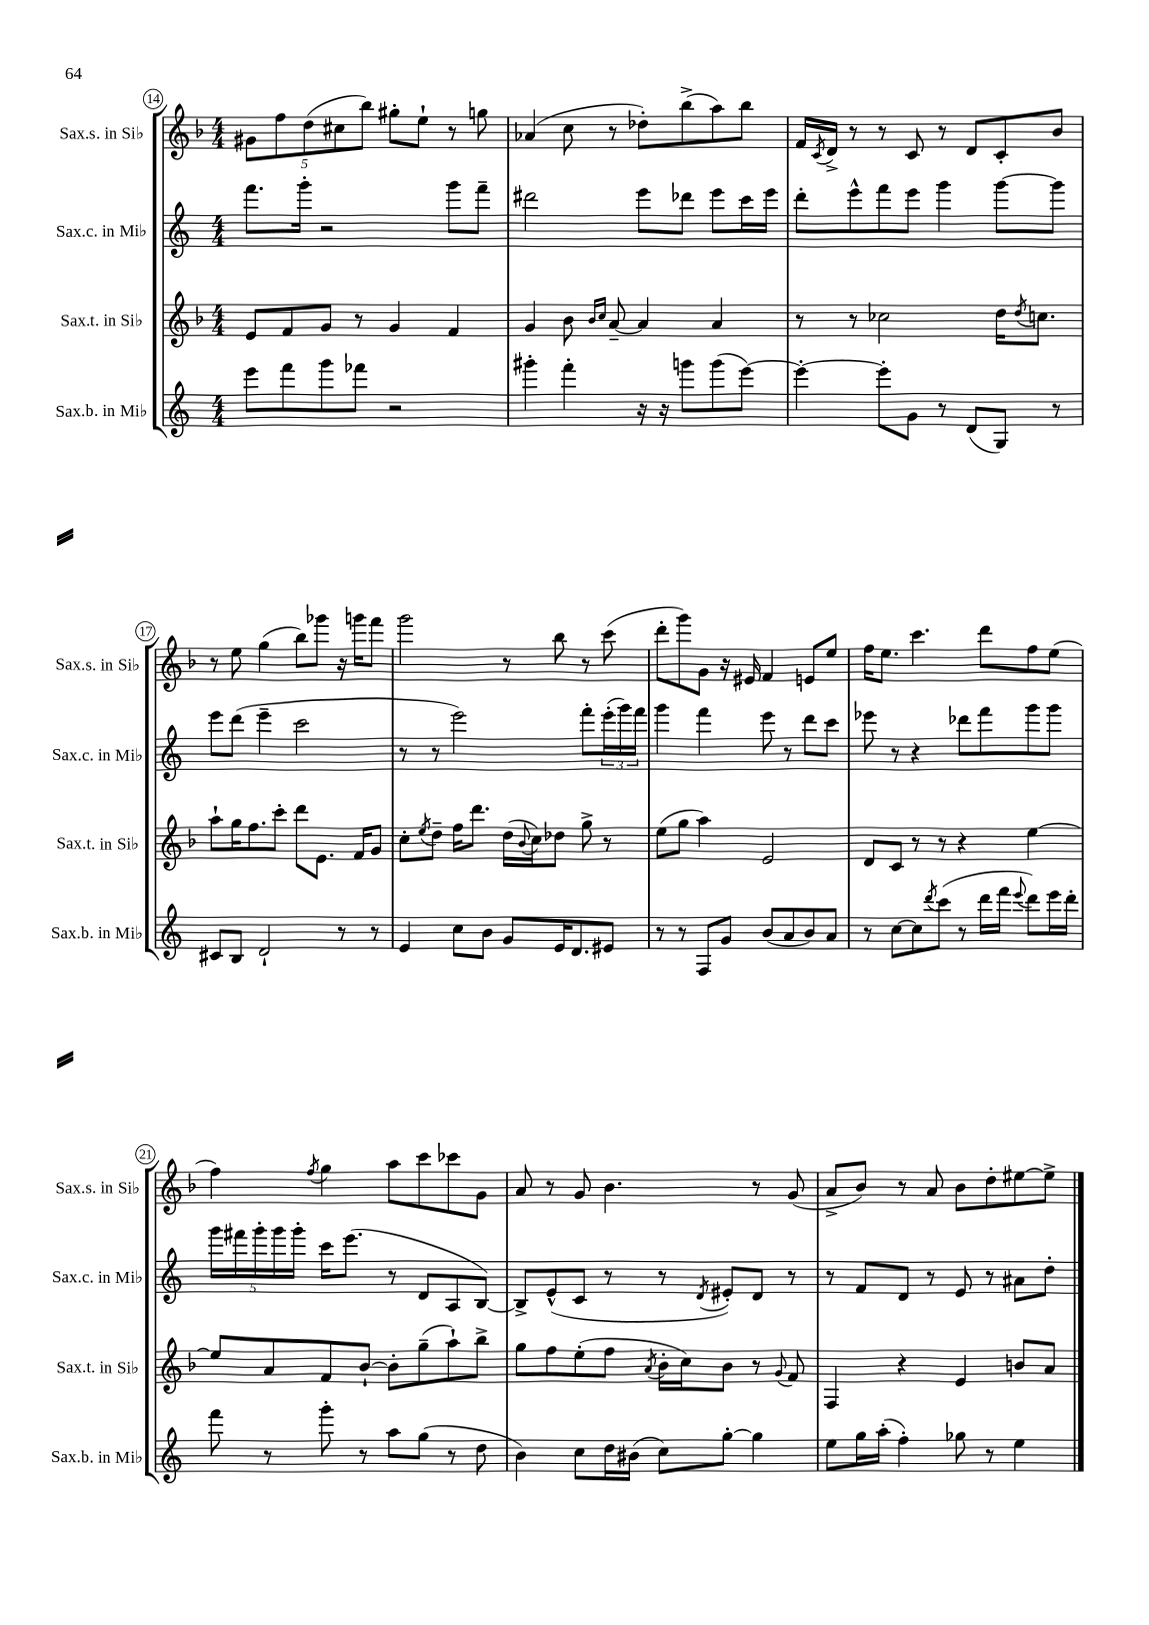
<<
\new StaffGroup <<
\new Staff = "s0" \with { instrumentName = "Sax.s. in Sib" shortInstrumentName = "Sax.s. in Sib" } {
    \clef treble \key f \major \numericTimeSignature \time 4/4
    \tuplet 5/4 { gis'8 f''8 d''8( cis''8 bes''8) } gis''8-. e''8-! r8 g''8 |
    aes'4( c''8 r8 des''8-.) bes''8->( a''8) bes''8 |
    f'16 \acciaccatura { c'8 } d'16-> r8 r8 c'8 r8 d'8 c'8-. bes'8 |
    r8 e''8 g''4( bes''8) ges'''8 r16 g'''16 f'''8 |
    g'''2 r8 bes''8 r8 c'''8( |
    d'''8-. g'''8) g'8 r16 eis'16 f'4 e'8 e''8 |
    f''16 e''8. c'''4. d'''8 f''8 e''8( |
    f''4) \acciaccatura { f''8 } g''4 a''8 c'''8 ces'''8 g'8 |
    a'8 r8 g'8 bes'4. r8 g'8( |
    a'8-> bes'8) r8 a'8 bes'8 d''8-. eis''8~ eis''8-> \bar "|." |
}
\new Staff = "s1" \with { instrumentName = "Sax.c. in Mib" shortInstrumentName = "Sax.c. in Mib" } {
    \clef treble \key c \major \numericTimeSignature \time 4/4
    f'''8. g'''16-. r2 g'''8 f'''8-- |
    dis'''2 e'''8 des'''8 e'''8 c'''16 e'''16 |
    d'''8-. e'''8-^ f'''8 e'''8 g'''4 g'''8~ g'''8 |
    e'''8 d'''8( e'''4-- c'''2 |
    r8 r8 e'''2) f'''8-. \tuplet 3/2 { e'''16-.( g'''16) f'''16 } |
    g'''4 f'''4 e'''8 r8 d'''8 c'''8 |
    ees'''8 r8 r4 des'''8 f'''8 g'''8 g'''8 |
    \tuplet 5/4 { g'''16 fis'''16 g'''16-. g'''16 g'''16-. } c'''16 e'''8.( r8 d'8 a8 b8~) |
    b8-> e'8-^( c'8 r8 r8 \acciaccatura { d'8 } eis'8-.) d'8 r8 |
    r8 f'8 d'8 r8 e'8 r8 ais'8 d''8-. \bar "|." |
}
\new Staff = "s2" \with { instrumentName = "Sax.t. in Sib" shortInstrumentName = "Sax.t. in Sib" } {
    \clef treble \key f \major \numericTimeSignature \time 4/4
    e'8 f'8 g'8 r8 g'4 f'4 |
    g'4 bes'8 \grace { bes'16 c''16 } a'8~-- a'4 a'4 |
    r8 r8 ces''2 d''16 \acciaccatura { d''8 } c''8. |
    a''8-! g''16 f''8. c'''8-. d'''8 e'8. f'16 g'8 |
    c''8-. \acciaccatura { e''8 } d''8-- f''16 d'''8. d''16( \appoggiatura { bes'8 } c''16) des''8 g''8-> r8 |
    e''8( g''8 a''4) e'2 |
    d'8 c'8 r8 r8 r4 e''4~ |
    e''8 a'8 f'8 bes'8~-! bes'8-. g''8--( a''8-!) bes''8-> |
    g''8 f''8 e''8-.( f''8 \acciaccatura { a'8 } bes'16-. c''16) bes'8 r8 \appoggiatura { g'8 } f'8 |
    f4 r4 e'4 b'8 a'8 \bar "|." |
}
\new Staff = "s3" \with { instrumentName = "Sax.b. in Mib" shortInstrumentName = "Sax.b. in Mib" } {
    \clef treble \key c \major \numericTimeSignature \time 4/4
    e'''8 f'''8 g'''8 fes'''8 r2 |
    gis'''4-. f'''4-. r16 r16 g'''8 g'''8( e'''8~) |
    e'''4~-. e'''8-. g'8 r8 d'8( g8) r8 |
    cis'8 b8 d'2-! r8 r8 |
    e'4 c''8 b'8 g'8 e'16 d'8. eis'8 |
    r8 r8 f8 g'8 b'8( a'8 b'8) a'8 |
    r8 c''8~ c''8 \acciaccatura { d'''8 } c'''8( r8 d'''16 f'''16 \appoggiatura { e'''8 } d'''8) e'''16 d'''16-. |
    f'''8 r8 g'''8-. r8 a''8 g''8( r8 d''8 |
    b'4) c''8 d''16 bis'16( c''8) g''8~-. g''4 |
    e''8 g''16 a''16-.( f''4-.) ges''8 r8 e''4 \bar "|." |
}
>>
>>
\layout { \context { \Score currentBarNumber = #14 \override BarNumber.stencil = #(make-stencil-circler 0.1 0.3 ly:text-interface::print) } }
